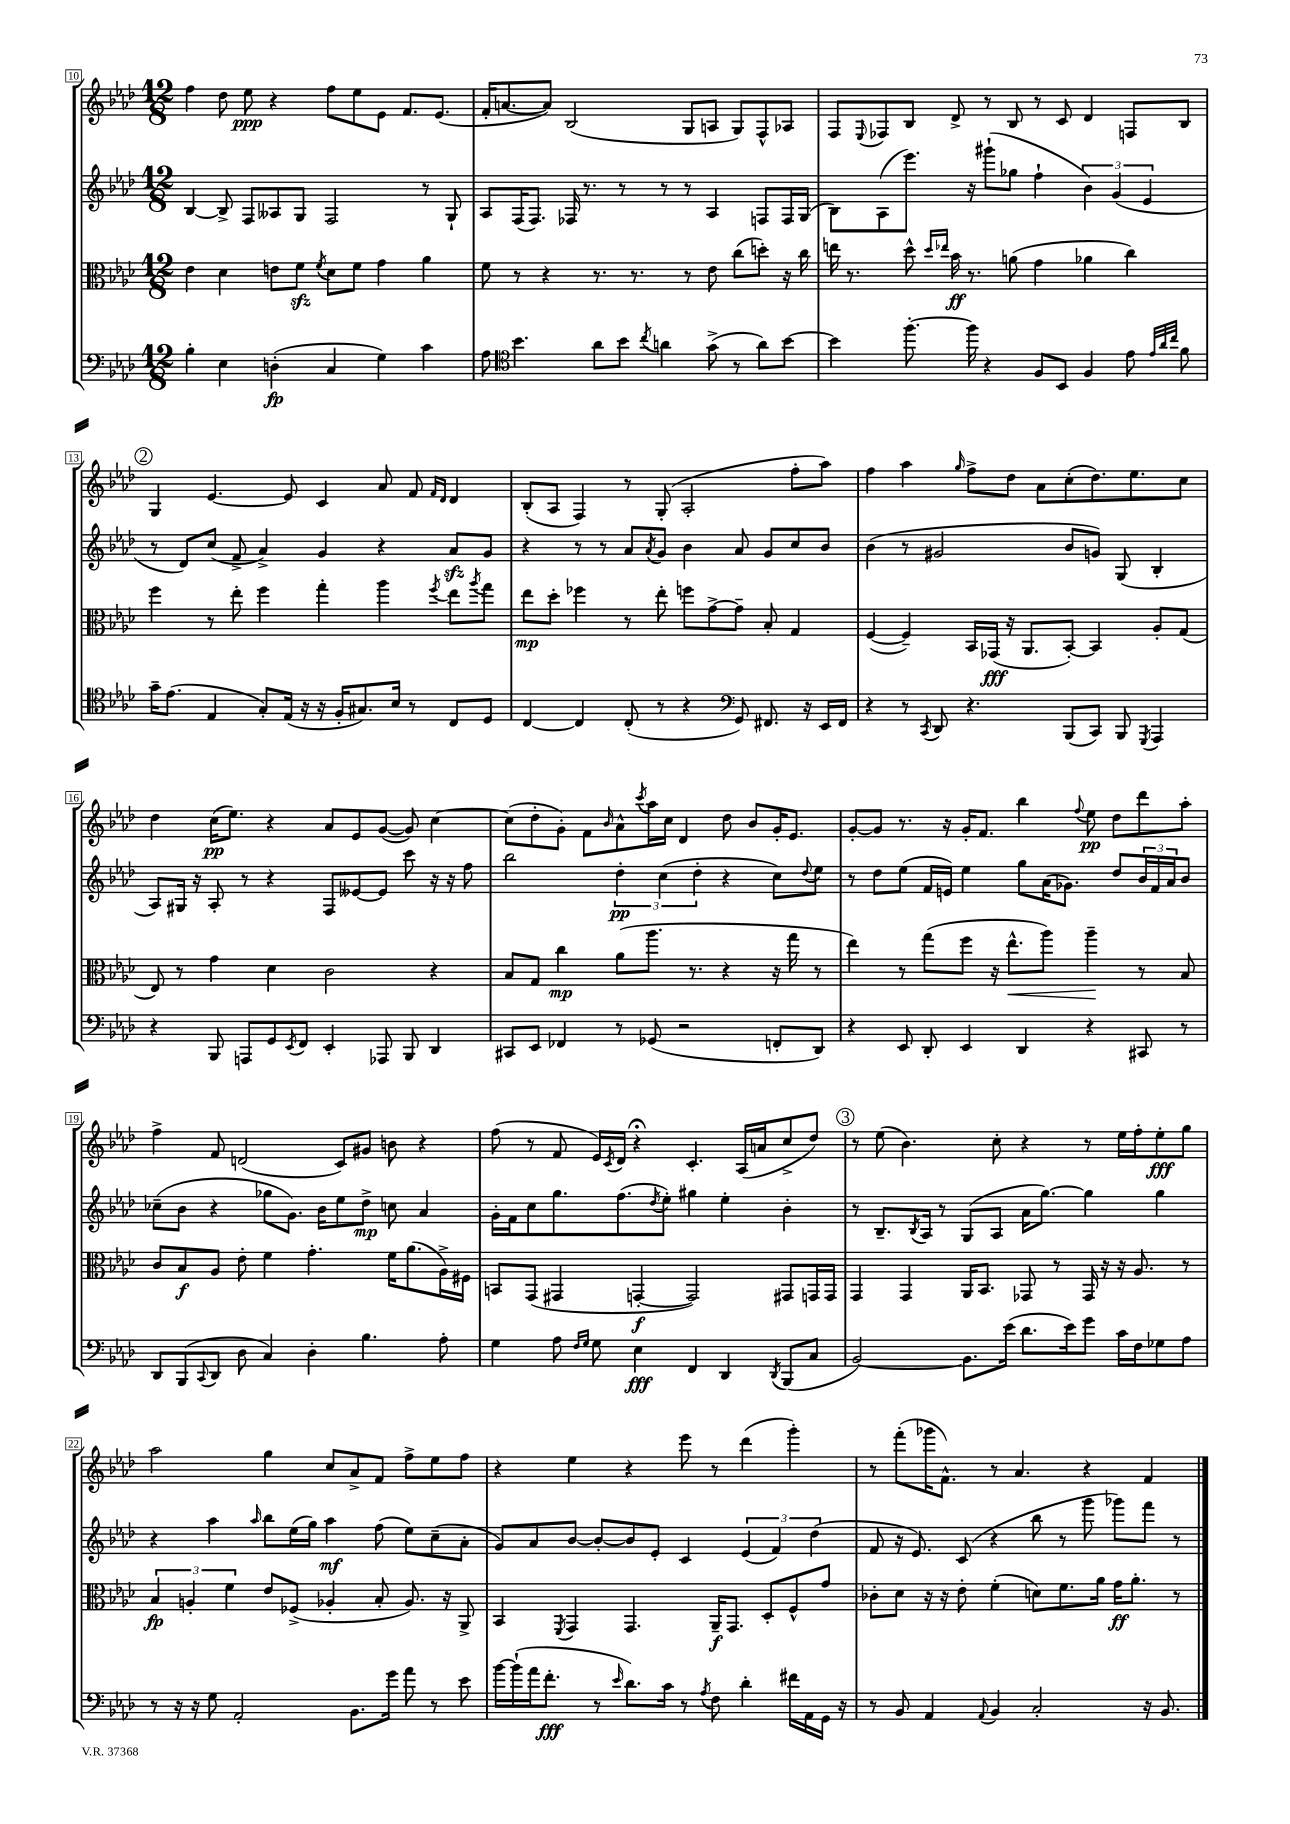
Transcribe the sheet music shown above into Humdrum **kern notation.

**kern	**kern	**kern	**kern
*staff4	*staff3	*staff2	*staff1
*clefF4	*clefC3	*clefG2	*clefG2
*k[b-e-a-d-]	*k[b-e-a-d-]	*k[b-e-a-d-]	*k[b-e-a-d-]
*M12/8	*M12/8	*M12/8	*M12/8
4B-'\	4e-\	[4B-/	4ff\
4E-\	4d-\	8B-^/]	8dd-\
.	.	8F/L	8ee-\
(4D'\	8e\L	8A--/	4r
.	8f\J	8G/J	.
.	8qf/	.	.
4C/	8d-\L	2F/	8ff\L
.	8f\J	.	8ee-\
4G\)	4g\	.	8e-\J
.	.	.	8.f/L
4c\	4a-\	8r	.
.	.	.	(8.e-/J
.	.	8G`/	.
=	=	=	=
8A-\	8f\	8A-/L	16f'/LK
.	.	.	[8.a/
*clefC4	*	*	*
4.b-\	8r	(16F/K	.
.	.	8.F/J)	.
.	4r	.	8a/]J)
.	.	16F-/	(2B-/
.	.	8.r	.
8a-\L	8.r	.	.
8b-\J	.	8r	.
.	8.r	.	.
8qcc/	.	.	.
4a\	.	8r	.
.	8r	8r	8G/L
(8g^\	8e-\	4A-/	8A/J
8r	(8cc\L	.	8G/L)
8a\L)	8dd'\J)	8F/L	8F^^/
[8b-\J	16r	16F/L	8A-/J
.	16cc\	(16G/JJ	.
=	=	=	=
4b-\]	16ee\	8B-\L)	8F/L
.	8.r	.	.
.	.	.	8qqE-/
.	.	(8A-\	8F-/
[8.ff'\	8dd-^^\	8.eee-\J)	8B-/J
.	16qqdd-/LL	.	.
.	16qqee-/JJ	.	.
.	16b-\	.	8d-^/
16ff\]	8.r	16r	.
4r	.	(8ggg#`\L	8r
.	(8a\	8gg-\J	8B-/
8F/L	4g\	4ff`\	8r
8BB-/J	.	.	8c/
4F/	4a-\	6b-\)	4d-/
.	.	(6g/	.
8e-\	4cc\)	.	8F/L
.	.	6e-/	.
32qqe-/LLL	.	.	.
32qqa-/	.	.	.
32qqcc/JJJ	.	.	.
8f\	.	.	8B-/J
=	=	=	=
16g~\LK	4ff\	8r	4G/
(8.e-\J	.	.	.
.	.	8d-/L)	.
4E-/	8r	(8cc/J	[4.e-/
.	8ee-'\	8f^/	.
8G'/L)	4ff\	4a-^/)	.
(16E-/Jk	.	.	8e-/]
16r	.	.	.
16r	4gg'\	4g/	4c/
16F'/LK	.	.	.
8.G#/)	.	.	.
.	4aa-\	4r	8a-/
16B-/Jk	.	.	.
8r	.	.	8f/
.	.	.	16qqf/LL
.	8qff/	.	16qqd-/JJ
8C/L	8ee-\L	8a-/L	4d-/
.	8qaa-/	.	.
8D-/J	8gg\J	8g/J	.
=	=	=	=
[4C/	8ee-\L	4r	(8B-'/L
.	8dd-'\J	.	8A-/J
4C/]	4ff-\	8r	4F/)
.	.	8r	.
(8C'/	8r	8a-/L	8r
.	.	8qa-/	.
8r	8ee-'\	8g/J	(8G'/
4r	8ff\L	4b-\	2A-'/
.	[8g^\	.	.
*clefF4	*	*	*
8GG/)	8g~\]J	8a-/	.
8.FF#/	8B-'/	8g/L	.
.	4G/	8cc/	8ff'\L
16r	.	.	.
16EE-/LL	.	8b-/J	8aa-\J)
16FF#/JJ	.	.	.
=	=	=	=
4r	([4F/	(4b-\	4ff\
8r	4F~/])	8r	4aa-\
8qCC/	.	.	.
8DD-/	.	2g#/	.
.	.	.	16qqgg/
4.r	16BB-/LL	.	8ff^\L
.	(16GG-/JJ	.	.
.	16r	.	8dd-\J
.	8.AA-/L	.	.
.	.	.	8a-\L
(8BBB-/L	[8BB-'/J)	8b-/L	(8cc'\
8CC/J)	4BB-/]	8g/J)	8.dd-\)
8BBB-/	.	(8G/	.
.	.	.	8.ee-\
8qGGG/	.	.	.
4AAA-/	8A-'/L	4B-'/	.
.	(8G/J	.	8cc\J
=	=	=	=
4r	8E-/)	8A-/L)	4dd-\
.	8r	16G#/Jk	.
.	.	16r	.
8BBB-/	4g\	8A-'/	(16cc\LK
.	.	.	8.ee-\J)
8AAA/L	.	8r	.
8GG/	4d-\	4r	4r
8qEE-/	.	.	.
8FF/J	.	.	.
4EE-'/	2c\	8F/L	8a-/L
.	.	[8e--/	8e-/
8AAA-/	.	8e--/]J	([8g/J
8BBB-/	.	8ccc\	8g/])
4DD-/	4r	16r	[4cc\
.	.	16r	.
.	.	8ff\	.
=	=	=	=
8CC#/L	8B-/L	2bb-\	(8cc\]L
8EE-/J	8G/J	.	8dd-'\
4FF-/	4cc\	.	8g'\J)
.	.	.	8f\L
.	.	.	16qqb-/
8r	(8a-\L	6dd-'\	8a-^^\
.	.	.	8qccc/
(8GG-/	8.aa-\J	.	16aa-\L
.	.	(6cc\	.
.	.	.	16cc\JJ
2r	.	.	4d-/
.	8.r	.	.
.	.	6dd-'\	.
.	4r	4r	8dd-\
.	.	.	8b-/L
8FF'/L	16r	8cc\L)	16g'/K
.	16gg\	.	8.e-/J
.	.	8qqdd-/	.
8DD-/J)	8r	8ee-\J	.
=	=	=	=
4r	4ee-\)	8r	[8g'/L
.	.	8dd-\L	8g/]J
8EE-/	8r	(8ee-\J	8.r
8DD-'/	(8gg\L	16f/LL	.
.	.	16e/JJ)	16r
4EE-/	8ff\J	4ee-\	16g'/LK
.	.	.	8.f/J
.	16r	.	.
.	8.ee-^^\L	.	.
4DD-/	.	8gg\L	4bb-\
.	8aa-\J)	(16a-\K	.
.	.	8.g-\J)	.
.	.	.	8qqff/
4r	4aa-~\	.	8ee-\
.	.	8dd-/L	8dd-\L
8CC#/	8r	24b-/L	8ddd-\
.	.	24f/	.
.	.	24a-/J	.
8r	8B-/	8b-/J	8aa-'\J
=	=	=	=
8DD-/L	8c/L	(8cc-~\L	4ff^\
(8BBB-/	8B-/	8b-\J	.
8qqCC/	.	.	.
8DD-/J	8A-/J	4r	8f/
8D-\	8e-'\	.	(2d/
4C/)	4f\	8gg-\L	.
.	.	8.g\J)	.
4D-'\	4.g'\	.	.
.	.	16b-\LK	.
.	.	8ee-\	8c/L)
4.B-\	.	8dd-^\J	8g#/J
.	16f\LK	8cc\	8b\
.	(8.a-\	.	.
.	.	4a-/	4r
8A-'\	16A-^\L)	.	.
.	16F#\JJ	.	.
=	=	=	=
4G\	8BB/L	16g'\LL	(8ff\
.	.	16f\J	.
.	(8GG/J	8cc\	8r
8A-\	4GG#/	8.gg\	8f/
16qqF/LL	.	.	.
16qqG/JJ	.	.	.
8G\	.	.	16e-/LL)
.	.	.	8qc/
.	.	(8.ff\	16d-/JJ
4E-\	[4GG'/	.	4r;
.	.	8qdd-/	.
.	.	8ee-'\J)	.
4FF/	2GG/])	4gg#\	4.c'/
4DD-/	.	4ee-'\	.
.	.	.	(16A-/LL
.	.	.	16a/J
8qDD-/	.	.	.
(8BBB-/L	8GG#/L	4b-'\	8cc^/
8C/J	16GG/L	.	8dd-/J)
.	16GG/JJ	.	.
=	=	=	=
[2BB-/)	4GG/	8r	8r
.	.	8.B-~/L	(8ee-\
.	4GG/	.	4.b-\)
.	.	8qB-/	.
.	.	16A-/Jk	.
.	.	8r	.
8.BB-\]L	16AA-/LK	(8G/L	.
.	8.BB-/J	.	.
.	.	8A-/J	8cc'\
(16e-\Jk	.	.	.
8.d-\L	8GG-/	16a-\LK	4r
.	.	[8.gg\J)	.
.	8r	.	.
16e-\k)	.	.	.
8g\J	16GG-/	4gg\]	8r
.	16r	.	.
16c\LL	16r	.	16ee-\LL
16F\J	8.A-/	.	16ff'\J
8G-\	.	4gg\	8ee-'\
8A-\J	8r	.	8gg\J
=	=	=	=
8r	6B-/	4r	2aa-\
16r	.	.	.
.	6A'/	.	.
16r	.	.	.
8G\	.	4aa-\	.
.	6f\	.	.
2AA-'/	.	.	.
.	.	16qqaa-/	.
.	8e-/L	8bb-\L	4gg\
.	(8F-^/J	(16ee-\L	.
.	.	16gg\JJ)	.
.	4A-'/	4aa-\	8cc/L
8.BB-\L	.	.	8a-^/
.	8B-'/	(8ff\	8f/J
16g\Jk	.	.	.
8a-\	8.A-/)	8ee-\L)	8ff^\L
8r	.	(8cc~\	8ee-\
.	16r	.	.
8e-\	8AA-^/	8a-'\J	8ff\J
=	=	=	=
[16b-\LL	4BB-/	8g/L)	4r
(16b-`\]	.	.	.
16a-\J	.	8a-/	.
8.f'\J	.	.	.
.	8qFF/	.	.
.	4GG/	[8b-/J	4ee-\
8r	.	8b-'/_L	.
16qqe-/	.	.	.
8.d-\L)	4.GG/	8b-/]	4r
.	.	8e-'/J	.
16c\Jk	.	.	.
8r	.	4c/	8eee-\
8qA-/	.	.	.
8F\	16AA-~/LK	.	8r
.	8.GG/J	.	.
4d-'\	.	(6e-/	(4ddd-\
.	8D-'/L	.	.
.	.	6f/)	.
16f#\LL	8F^^/	.	4ggg'\)
16AA-\	.	.	.
.	.	(6dd-\	.
16GG\JJ	8g/J	.	.
16r	.	.	.
=	=	=	=
8r	8c-'\L	8f/	8r
8BB-/	8d-\J	16r	(8fff'\L
.	.	8.e-/)	.
4AA-/	16r	.	16ggg-\K
.	16r	.	8.f^^\J)
.	8e-'\	(8c/	.
8qqAA-/	.	.	.
4BB-/	(4f'\	4r	8r
.	.	.	4.a-/
2C'/	8d\L)	8bb-\	.
.	8.f\	8r	.
.	.	8ggg\	4r
.	16a-\Jk	.	.
.	16g\LK	8ggg-\L)	.
.	8.a-'\J	.	.
16r	.	8fff\J	4f/
8.BB-/	.	.	.
.	8r	8r	.
==	==	==	==
*-	*-	*-	*-
